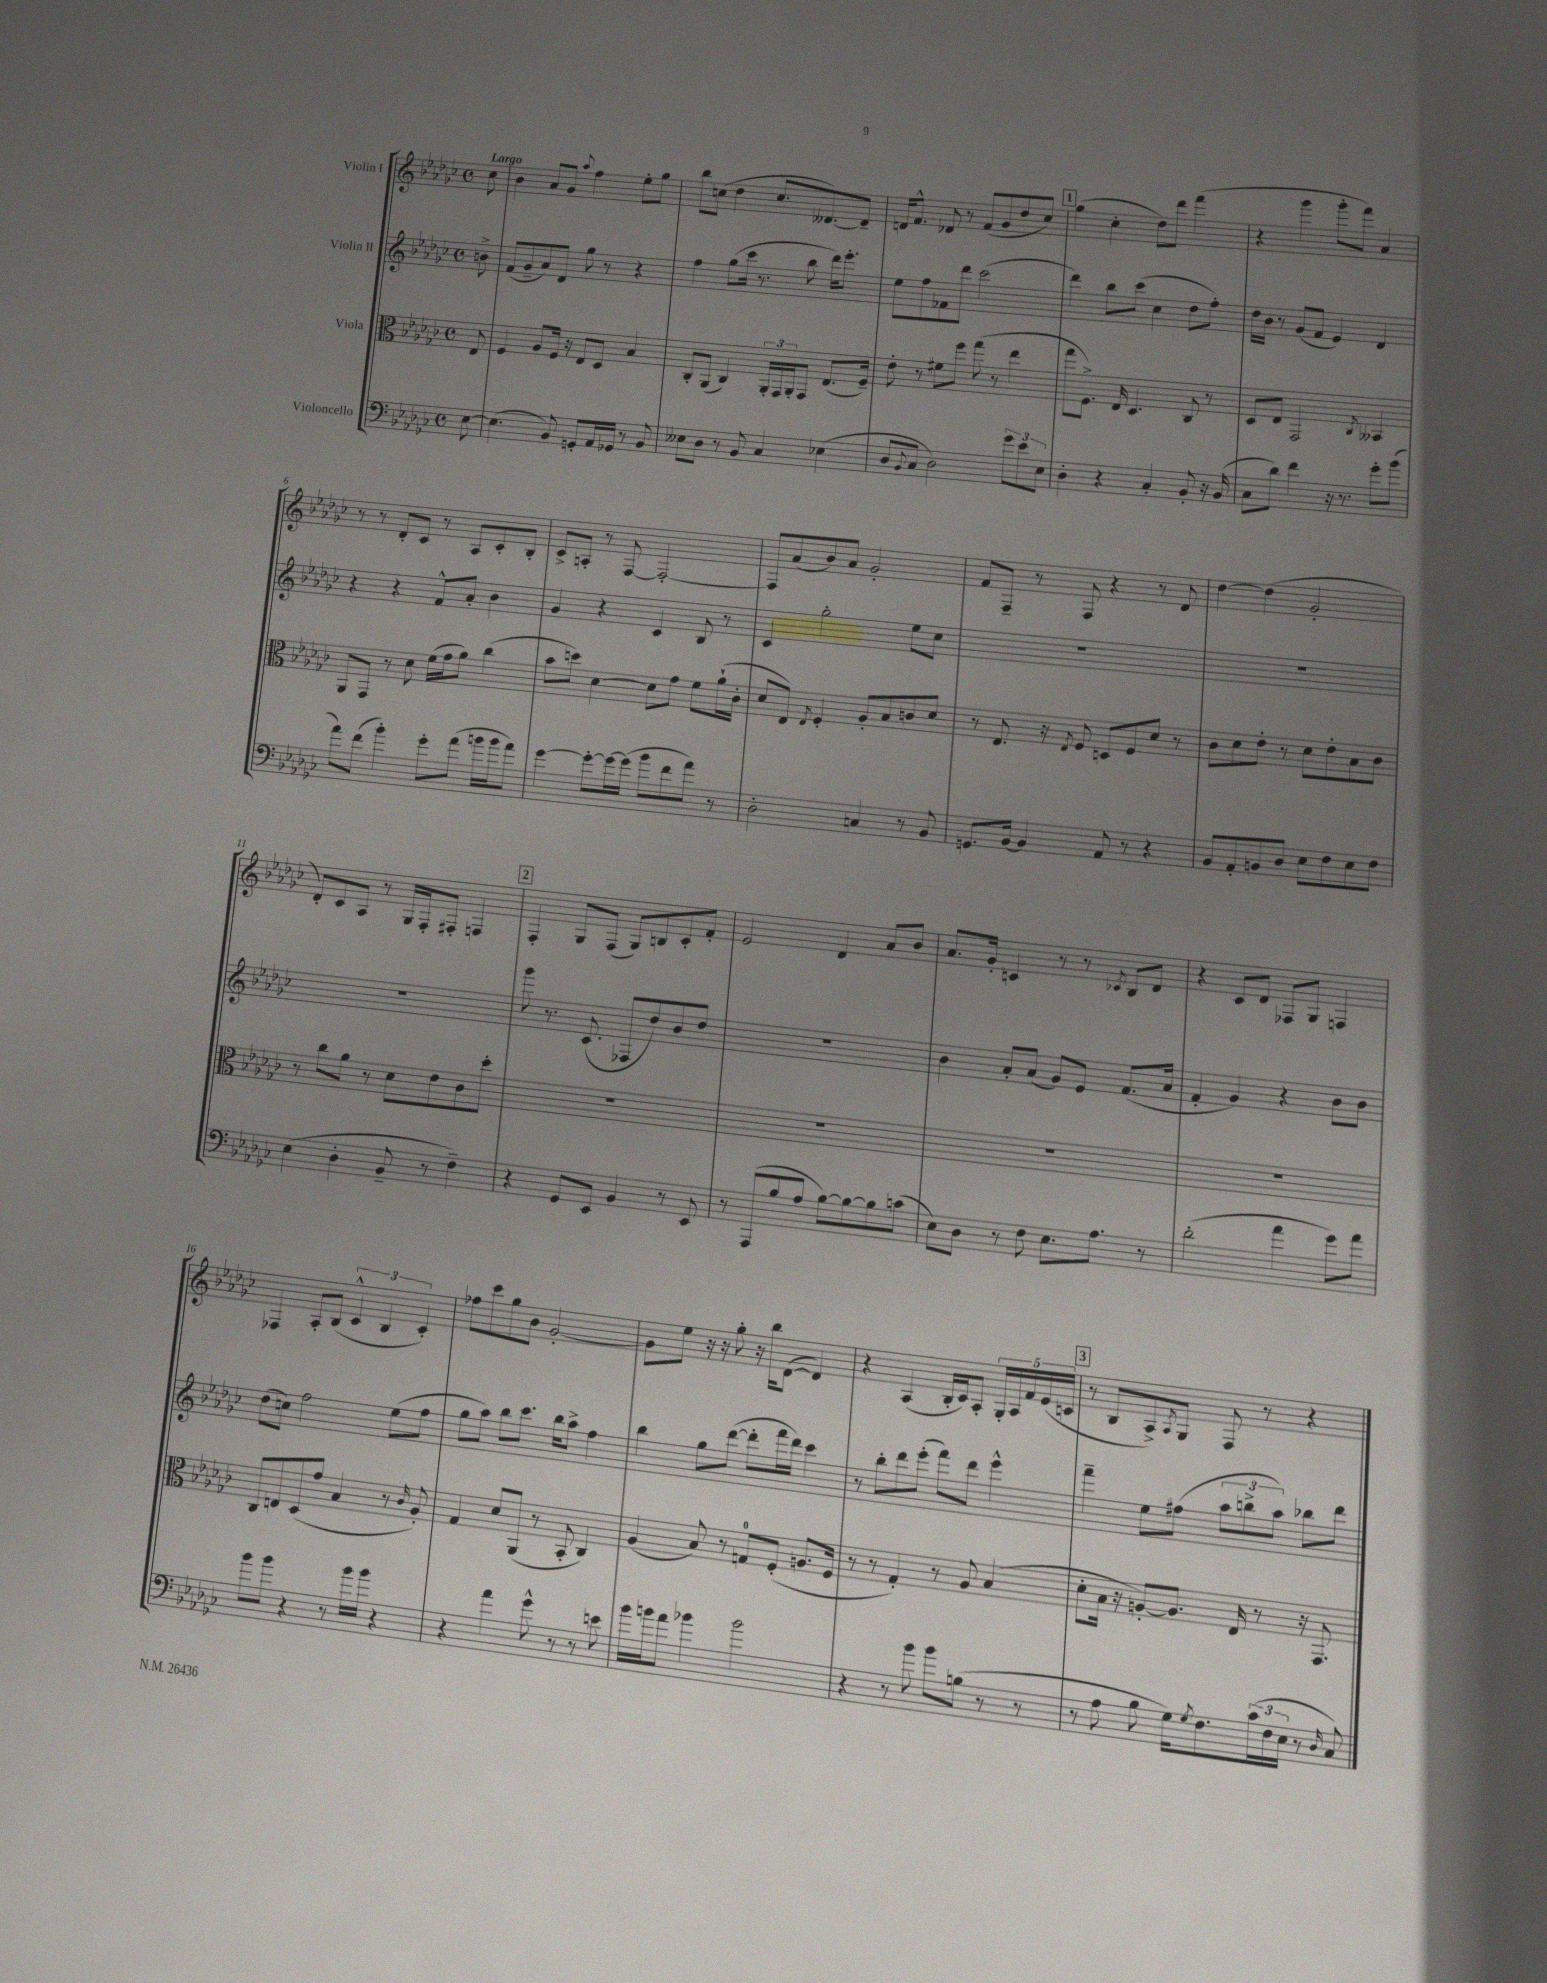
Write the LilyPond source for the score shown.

<<
\new StaffGroup <<
\new Staff = "s0" \with { instrumentName = "Violin I" } {
    \clef treble \key ges \major \defaultTimeSignature \time 4/4 \partial 8 \tempo "Largo"
    ces''8 |
    bes'4 aes'8 ges'8 \appoggiatura { aes''8 } f''4 ees''8-. ges''8 |
    bes''8 c''8( des''4 c''8. deses'8.~) deses'8-- |
    d'16 f'8.-^ des'8 r8 f'8( ges'8 des''8 ces''8) |
    \mark \markup { \box "1" } ges''4( ces''4-. des''8) des'''8 f'''4( |
    r4 ges'''4 ges'''8-. f'''8) aes'4 |
    r8 r8 des'8-. ces'8 r8 aes8 ces'8-. bes8-. |
    ces'8-> a8-. r8 f8~ f2~-. |
    f8 aes'8( bes'8) aes'8 ges'2-. |
    f'8 f8-- r8 f8 r4 r8 des'8 |
    des''4~ des''4( ges'2-. |
    des'8-.) ces'8 aes8 r8 ges16 f16-. fis8-. f4 |
    \mark \markup { \box "2" } f4-. ges8 f8( ges8) b8 ces'8-. f'8-. |
    ees'2 des'4 aes'8 bes'8 |
    aes'8. ges'16-. c'4 r8 r8 \acciaccatura { ces'8 } bes8 des'8 |
    r4 ces'8 des'8 fes8 ges8 f4 |
    fes4 aes8-. bes8( \tuplet 3/2 { ces'4-^ bes4 ces'4-.) } |
    fes''8 ces'''8 ges''8 bes'8 ges'2~-. |
    ges'8 ees''8 r16 r16 ges''8-. r16 bes''16 des'8~( des'4) |
    r4 aes4( bes16-. ces'16) aes8-. \tuplet 5/4 { ges16-. aes16 f'16 ees'16( c'16 } |
    \mark \markup { \box "3" } r8 bes8 aes8->) \acciaccatura { aes8 } ges8 f8 r8 r4 \bar "|." |
}
\new Staff = "s1" \with { instrumentName = "Violin II" } {
    \clef treble \key ges \major \defaultTimeSignature \time 4/4 \partial 8
    b'8-> |
    f'8( ges'8-- aes'8) des'8 ges''8 r8 r4 |
    f''4 ges''8( ces'''16 r8. bes''8 des'''16) ees'''8.-. |
    ees''8 f''8 fes'8 des'''8 ces'''2( |
    \mark \markup { \box "1" } des'''4) bes''8 ces'''8( ces''4 des''8 f''8-.) |
    des''16 bes'16 r8 ges'8( f'8 ees'4) des'4 |
    r4 r4 f'8-^ aes'8-. bes'4 |
    ges'4 r4 ces'4 bes8 r8 |
    ces'4 ges''2-. ees''8 ces''8 |
    R1 |
    R1 |
    R1 |
    \mark \markup { \box "2" } ges'''8 r8. ces'8.( fes8 des''8) bes'8 des''8 |
    R1 |
    bes'4 aes'8-. aes'8( ges'8) ees'8 f'8.( aes'16 |
    f'4-. ges'4) r4 bes'8 bes'8 |
    des''8( c''8) f''2 ees''8( f''8 |
    ges''8 aes''8) bes''8 ces'''8. bes''16 aes''8-> f''4 |
    bes''4 ges''8 des'''8~( des'''8-. f'''16 des'''16) ces'''4 |
    r8 bes''8-. des'''8 ees'''8-.( f'''8) des'''8 ees'''4-^ |
    \mark \markup { \box "3" } f'''4-- ees''8 fis''8( \tuplet 3/2 { aes''8 b''8-> aes''8) } bes''8 des'''8 \bar "|." |
}
\new Staff = "s2" \with { instrumentName = "Viola" } {
    \clef alto \key ges \major \defaultTimeSignature \time 4/4 \partial 8
    ees8 |
    f4 aes8 f16 r16 ees8 des8 bes4 |
    ces8-. aes,8( ces4) \tuplet 3/2 { aes,16-. ges,16 aes,16-. } ges,8 ees8.( f16--) |
    ees'8-. r8 fis'8 f''8 ges''8( r8 ees''4 |
    \mark \markup { \box "1" } ges''8 f8.->) ees16 des4. ces8 r8 |
    des8 ees8 ges,2 \acciaccatura { ces8 } beses,4 |
    aes,8 ges,8 r8 des'8 f'16( ges'16 aes'8) ces''4( |
    bes'8 d''8) des'4~ des'8 ges'8 f'8 aes'16-!( ces'16-. |
    des'8 ees8) \acciaccatura { ees8 } f4-. aes8-. bes8 c'8 des'8 |
    r8 ees8. r16 \acciaccatura { ees8 } f8 d8 f8 des'8 r8 |
    ces'8 des'8 ees'8-. r8 des'8 ees'8-. bes8 ces'8 |
    r8 ces''8 aes'8 r8 des'8 ees'8 ces'8 des''8-. |
    \mark \markup { \box "2" } R1 |
    R1 |
    R1 |
    R1 |
    ces8 e8 des8( ges'8 bes4 r8 \grace { ces'16 } aes8-.) |
    ges4 des'8 aes,8( r8 bes,8-. ces4) |
    aes4( bes8) r8 g8-0 f8-.( a8. f16 |
    r8 r8 ges4-.) r8 aes8 bes4( |
    \mark \markup { \box "3" } des'8-. bes16 r16 a8~-.) a8. ees16 r8 r16 ges,8. \bar "|." |
}
\new Staff = "s3" \with { instrumentName = "Violoncello" } {
    \clef bass \key ges \major \defaultTimeSignature \time 4/4 \partial 8
    ees8~ |
    ees4.( bes,8) g,8-. aes,16 ges,16 r8 bes,8 |
    eeses8 des8 r8 bes,8 ces4 ees4( |
    des8 \appoggiatura { bes,8 } ces8 des2) \tuplet 3/2 { ges'8 ees'8 ees8 } |
    \mark \markup { \box "1" } des4-. r4 ces4-. bes,8-. r16 bes,16( |
    ces8 des'8) f'4 r16 r8. ges'8-. bes'8( |
    aes'8) f'8( bes'4-.) ges'8-. aes'8( b'16 b'16 aes'8) |
    ges'4~ ges'8~-. ges'16~ ges'16( bes'8 f'8 aes'8) r8 |
    des2-. c4 r8 bes,8 |
    g,8. bes,16~ bes,4 aes,8 r8 r4 |
    bes,8 aes,8-. b,8 des8 ees8 f8 ees8 f8 |
    ees4( des4-. bes,8-- r8 f4--) |
    \mark \markup { \box "2" } r4 ges,8 ees,8 bes,4 r8 ees,8 |
    r8 aes,,8( bes8 aes8 bes8~) bes8~ bes8 c'8( |
    ees8) des8 r8 f8 ees8. aes8. r8 |
    des'2-.( aes'4 ges'8) aes'8 |
    bes'8 bes'8 r4 r8 bes'16 bes'16 r4 |
    r4 aes'4 ges'8-^ r8 r8 e'8 |
    bes'16 b'16 aes'8 bes'4 bes'2 |
    r4 r8 bes'8 bes'8 b8( r8 r8 |
    \mark \markup { \box "3" } r8 aes8 bes8 ges16) \acciaccatura { ges8 } f8. \tuplet 3/2 { ces'16( f16 ees16 } r8 \grace { des16 } ces8) \bar "|." |
}
>>
>>
